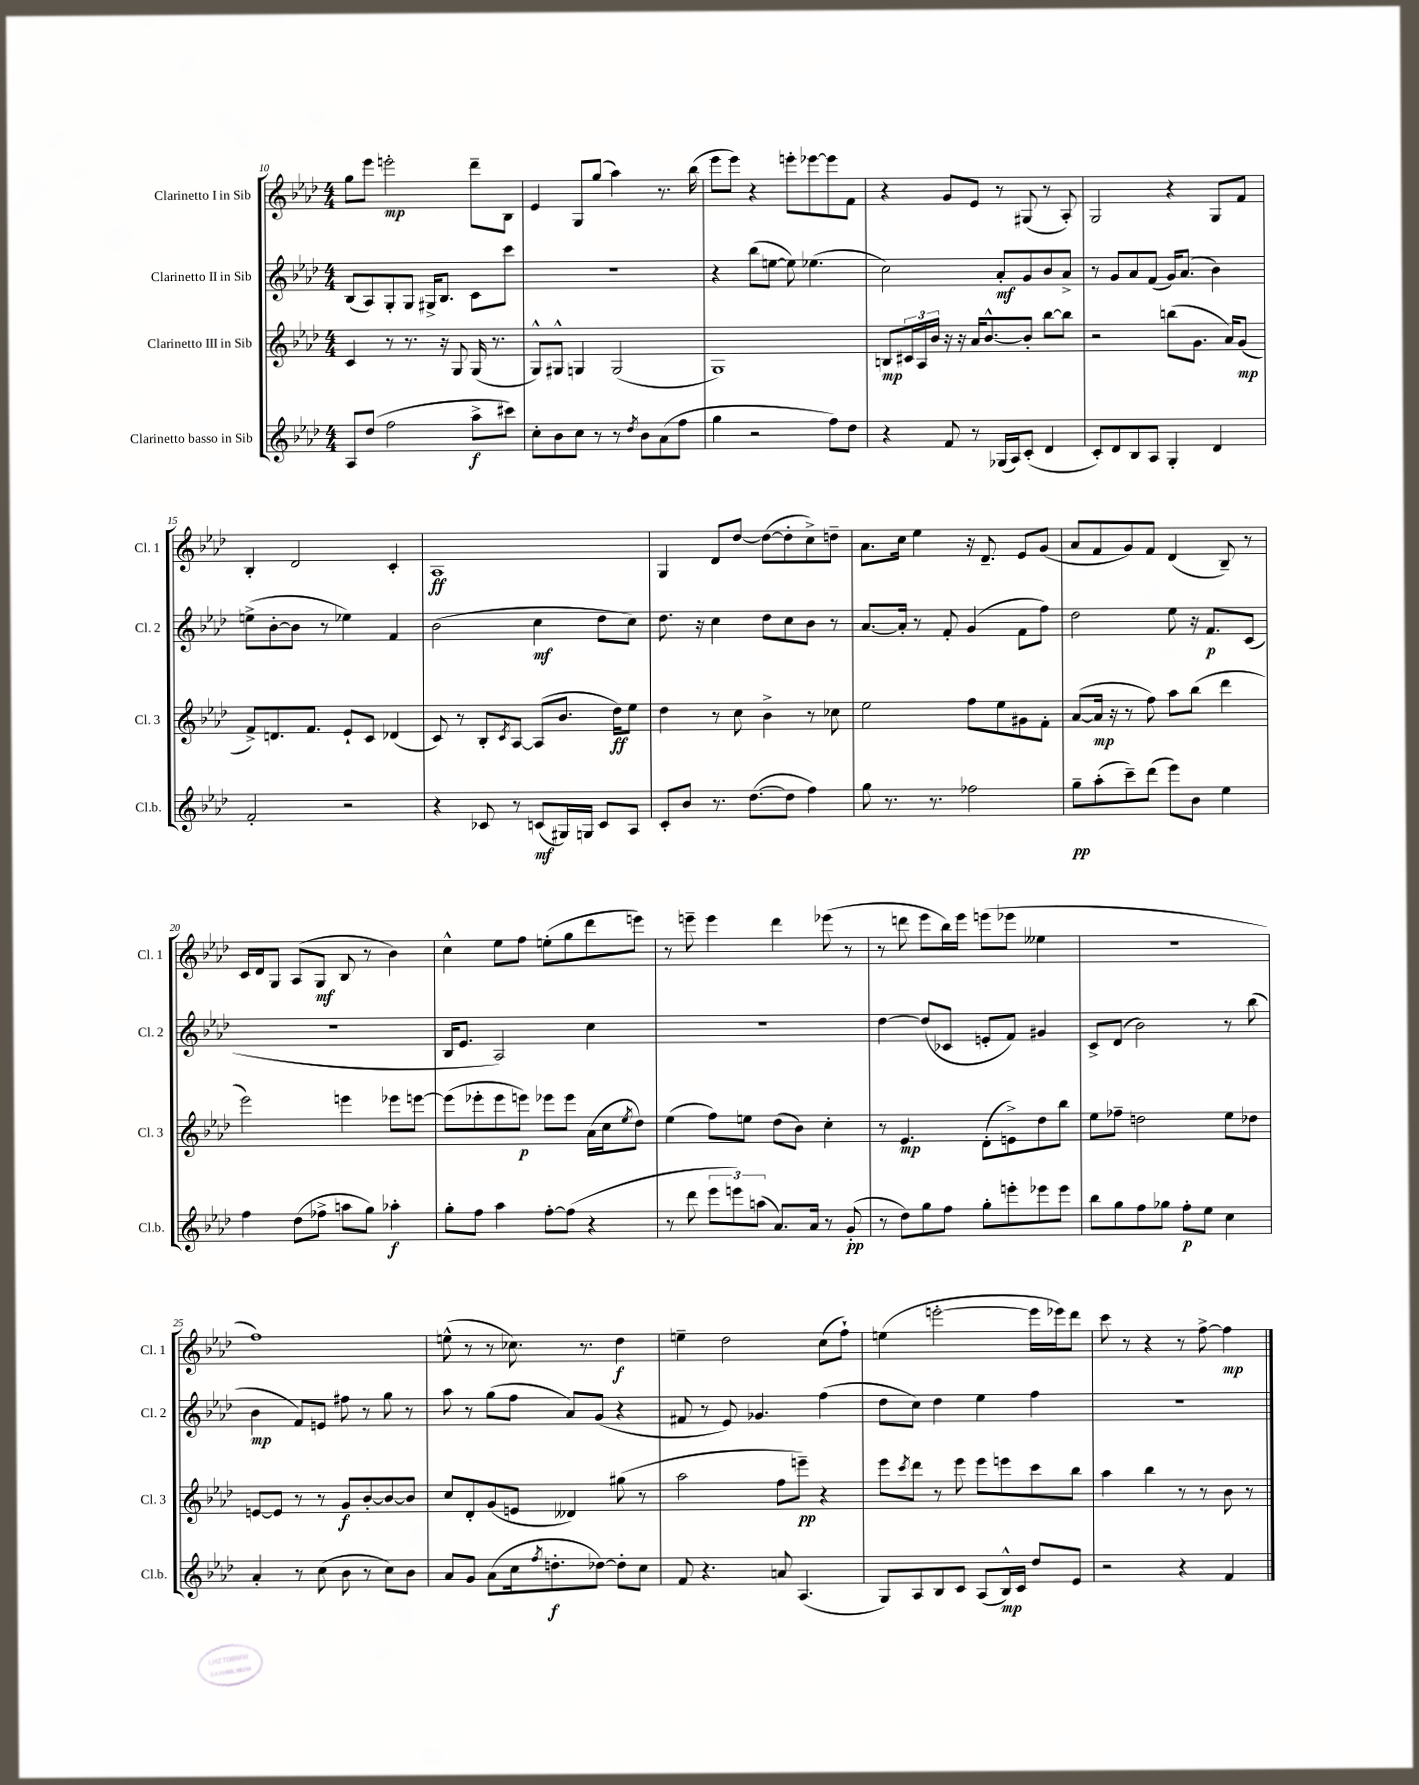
<<
\new StaffGroup <<
\new Staff = "s0" \with { instrumentName = "Clarinetto I in Sib" shortInstrumentName = "Cl. 1" } {
    \clef treble \key aes \major \numericTimeSignature \time 4/4
    g''8 ees'''8 e'''2-.\mp des'''8-- bes8 |
    ees'4 g8 g''8( aes''4) r8. bes''16( |
    ees'''8 ees'''8) r4 e'''8-. ees'''8~ ees'''8 f'8 |
    r4 g'8 ees'8 r8 gis8( r8 aes8-.) |
    g2 r4 g8 f'8 |
    bes4-. des'2 c'4-. |
    aes1\ff |
    g4 des'8 des''8~ des''8~( des''8-. c''8->) d''8-- |
    aes'8. c''16 ees''4 r16 des'8.-- ees'8 g'8( |
    aes'8 f'8 g'8) f'8 des'4( bes8--) r8 |
    c'16 des'16 g8 aes8( g8\mf bes8 r8 bes'4) |
    c''4-^ ees''8 f''8 e''8-.( g''8 des'''8 e'''8) |
    r8 e'''8-- e'''4 des'''4 ees'''8( r8 |
    r8 d'''8 ees'''8 bes''16) ees'''16 e'''8( ees'''8 eeses''4 |
    R1 |
    f''1) |
    e''8-^( r8 r8 ces''8.) r8. des''4\f |
    e''4-- des''2 c''8( f''8-!) |
    e''4( e'''2~-. e'''16 ees'''16) des'''8 |
    c'''8 r8 r4 r8 f''8~-> f''4\mp \bar "|." |
}
\new Staff = "s1" \with { instrumentName = "Clarinetto II in Sib" shortInstrumentName = "Cl. 2" } {
    \clef treble \key aes \major \numericTimeSignature \time 4/4
    bes8( aes8) g8-. g8 gis16-> bes8. c'8 c'''8 |
    r1 |
    r4 bes''8( e''8~ e''8) ees''4.( |
    c''2) aes'8-.\mf g'8 bes'8 aes'8-> |
    r8 g'8 aes'8 f'8( g'16) aes'8.( bes'4) |
    e''8->( bes'8~-. bes'8 r8 ees''4) f'4 |
    bes'2( c''4\mf des''8 c''8) |
    des''8. r16 c''4 des''8 c''8 bes'8 r8 |
    aes'8.~ aes'16-. r8 f'8-. g'4( f'8 f''8) |
    des''2 ees''8 r16 f'8.\p c'8( |
    R1 |
    bes16 ees'8. aes2) c''4 |
    R1 |
    des''4~ des''8( ces'8 e'8-. f'8) gis'4 |
    c'8-> des'8( bes'2) r8 bes''8( |
    bes'4\mp f'8) e'8 fis''8 r8 g''8 r8 |
    aes''8 r8 g''8( f''8 aes'8) g'8( r4 |
    fis'8 r8 ees'8) ges'4. f''4( |
    des''8 c''8) des''4 ees''4 f''4 |
    r1 \bar "|." |
}
\new Staff = "s2" \with { instrumentName = "Clarinetto III in Sib" shortInstrumentName = "Cl. 3" } {
    \clef treble \key aes \major \numericTimeSignature \time 4/4
    c'4 r8 r8. r16 g8 g16( r8. |
    g8-^) gis8-^ g4 g2( |
    g1) |
    b8\mp \tuplet 3/2 { cis'16 aes16 bes'16 } r16 r16 aes'16 bes'8.~-^ bes'8-. bes''8~ bes''8 |
    r2 b''8( g'8. aes'16) g'8\mp( |
    f'8->) d'8. f'8. ees'8-! c'8 des'4( |
    c'8) r8 bes8-. \acciaccatura { c'8 } aes8~ aes8( bes'8. des''16\ff) ees''8 |
    des''4 r8 c''8 bes'4-> r8 ces''8 |
    ees''2 f''8 ees''8 gis'8 f'8-. |
    aes'8~( aes'16\mp r16 r8 f''8) aes''8 bes''8( des'''4 |
    ees'''2) e'''4 ees'''8 e'''8~ |
    e'''8( ees'''8-. ees'''8 e'''8\p) ees'''8 ees'''8 aes'16( c''16 \acciaccatura { ees''8 } des''8) |
    ees''4( f''8) e''8 des''8( bes'8) c''4-. |
    r8 ees'4.\mp des'8-.( e'8->) des''8 bes''8 |
    ees''8 fes''8-- d''2 ees''8 des''8 |
    e'8~ e'8 r8 r8 g'8\f bes'8~-. bes'8~ bes'8 |
    c''8 des'8-. g'8( e'8 deses'4) gis''8( r8 |
    aes''2 f''8 e'''8--\pp) r4 |
    ees'''8 \acciaccatura { c'''8 } des'''8 r8 ees'''8 ees'''8 e'''8 c'''8 bes''8 |
    aes''4 bes''4 r8 r8 bes'8 r8 \bar "|." |
}
\new Staff = "s3" \with { instrumentName = "Clarinetto basso in Sib" shortInstrumentName = "Cl.b." } {
    \clef treble \key aes \major \numericTimeSignature \time 4/4
    aes8 des''8( f''2 aes''8->\f cis'''8) |
    c''8-. bes'8 c''8 r8 r8 \acciaccatura { des''8 } bes'8 aes'8( f''8 |
    g''4 r2 f''8) des''8 |
    r4 f'8 r8 ges16( aes16) c'8-.( des'4 |
    c'8-.) des'8 bes8 aes8 g4-. des'4 |
    f'2-. r2 |
    r4 ces'8 r8 c'8\mf( gis16) g16 c'8 aes8 |
    c'8-. bes'8 r8. des''8.~( des''8 f''4) |
    g''8 r8. r8. fes''2 |
    g''8--\pp aes''8-.( c'''8--) des'''8( ees'''8) bes'8 ees''4 |
    f''4 des''8( fes''8-> a''8 g''8) aes''4-.\f |
    g''8-. f''8 aes''4 f''8~-. f''8( r4 |
    r8 des'''8 \tuplet 3/2 { ees'''8 e'''8) a''8( } aes'8.) aes'16 r8 g'8-.\pp( |
    r8 des''8) g''8 f''8 g''8-. e'''8-. ees'''8 ees'''8 |
    bes''8 g''8 f''8 ges''8 f''8-.\p ees''8 c''4 |
    aes'4-. r8 c''8( bes'8 r8 c''8) bes'8 |
    aes'8 g'8 aes'8( c''16 \acciaccatura { f''8 } d''8.-.\f des''8~) des''8-. c''8 |
    f'8 r4. a'8 aes4.( |
    g8) aes8 bes8 c'8 aes8( bes16-^\mp) c'16 des''8 ees'8 |
    r2 r4 f'4 \bar "|." |
}
>>
>>
\layout { \context { \Score currentBarNumber = #10 } }
